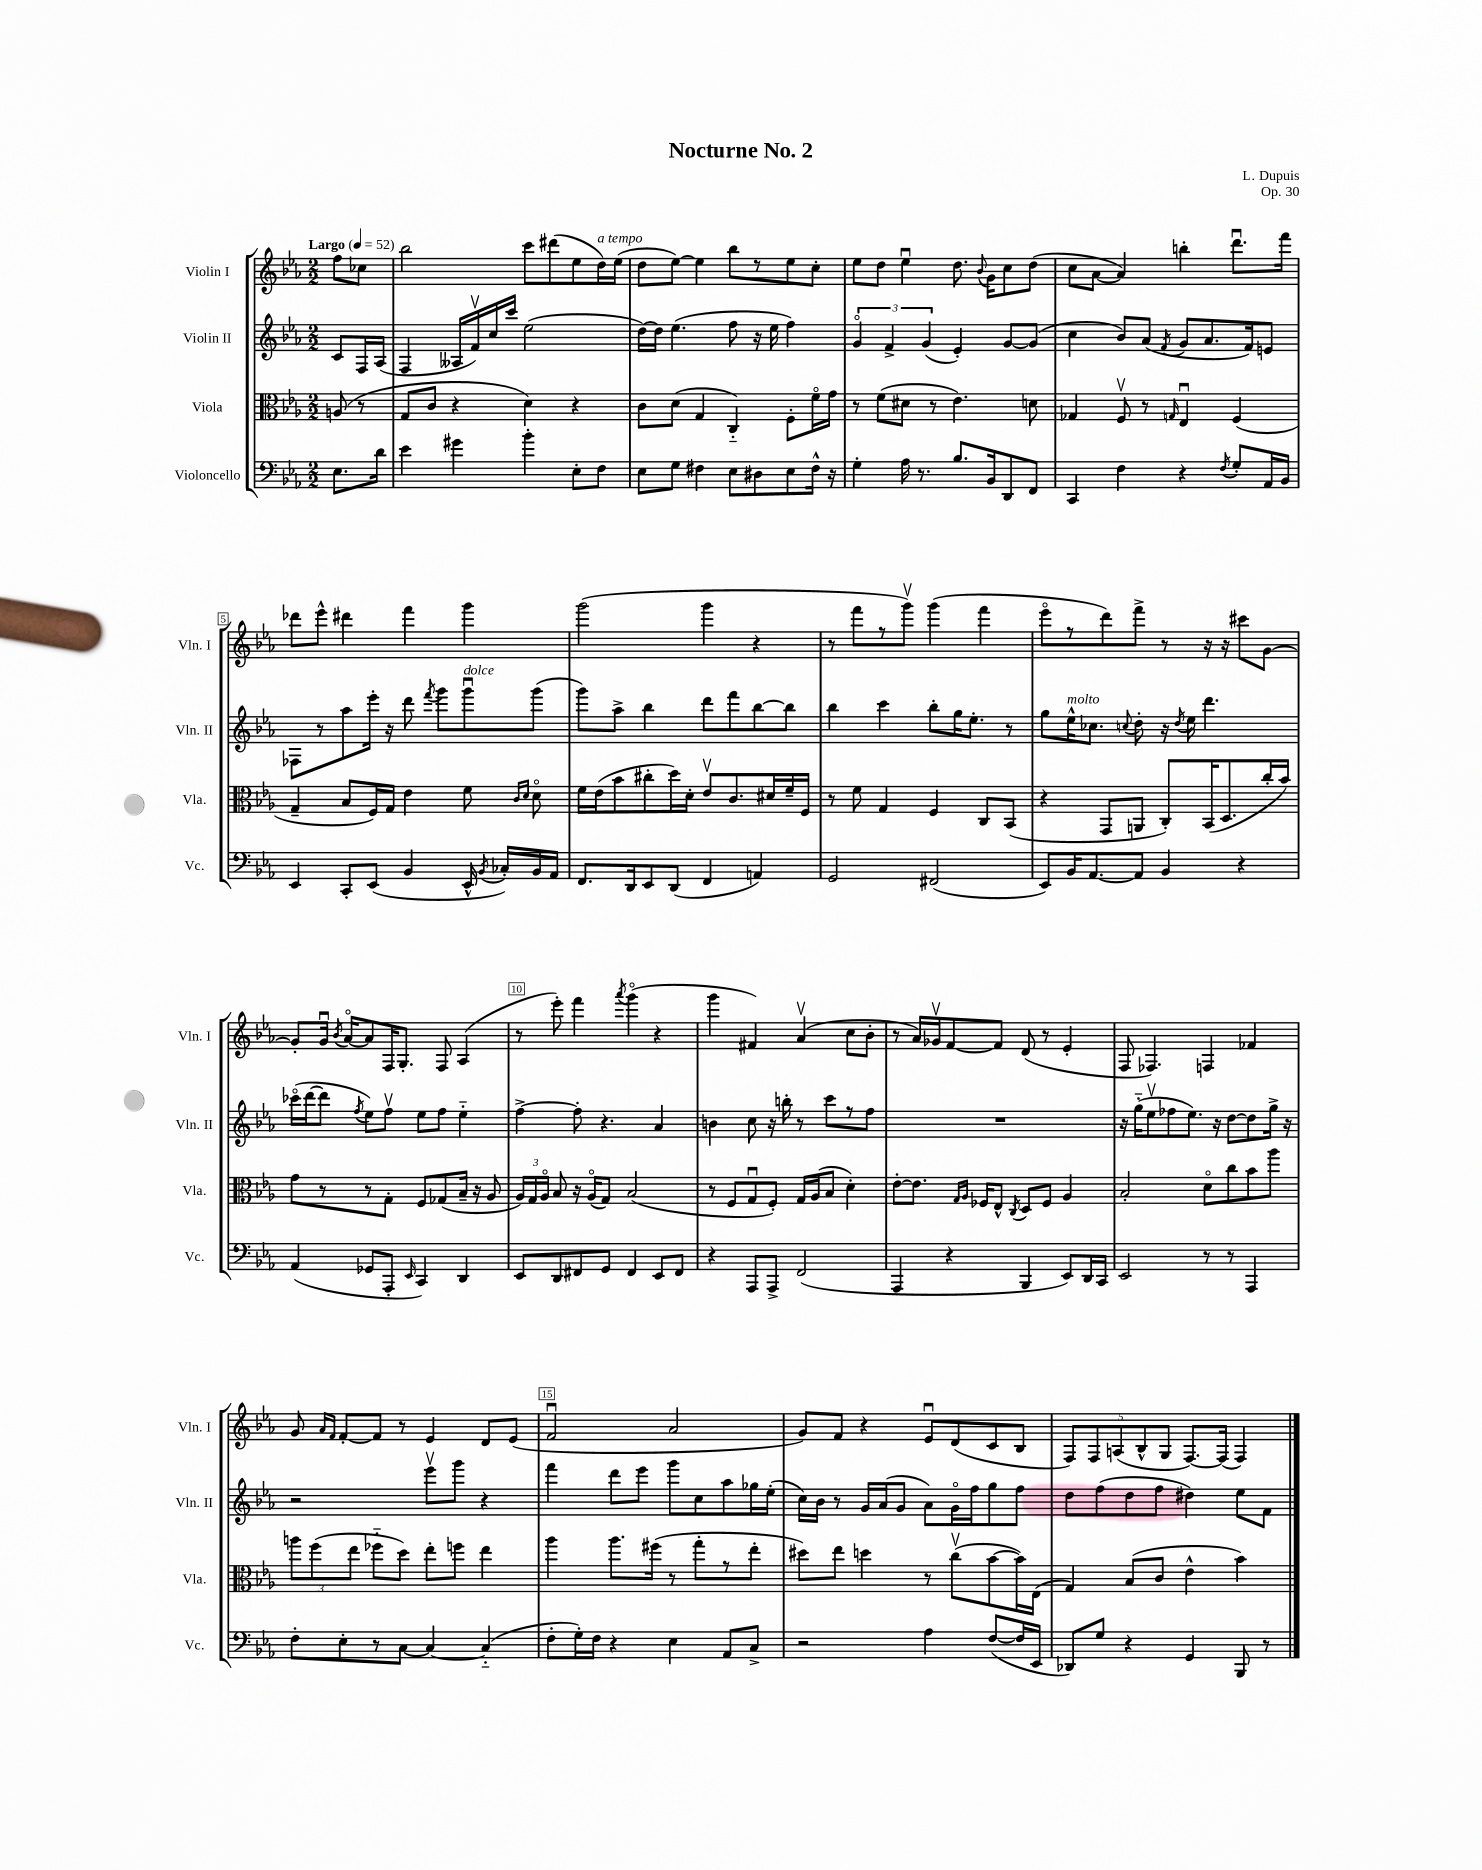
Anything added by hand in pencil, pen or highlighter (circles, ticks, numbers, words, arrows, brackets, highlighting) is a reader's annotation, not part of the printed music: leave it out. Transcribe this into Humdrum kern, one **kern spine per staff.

**kern	**kern	**kern	**kern
*part4	*part3	*part2	*part1
*staff4	*staff3	*staff2	*staff1
*I"Violoncello	*I"Viola	*I"Violin II	*I"Violin I
*I'Vc.	*I'Vla.	*I'Vln. II	*I'Vln. I
*clefF4	*clefC3	*clefG2	*clefG2
*k[b-e-a-]	*k[b-e-a-]	*k[b-e-a-]	*k[b-e-a-]
*M2/2	*M2/2	*M2/2	*M2/2
*MM52	*MM52	*MM52	*MM52
=	=	=	=
!	!	!	!LO:TX:a:B:t=Largo
8.E-\L	(8An/	8c/L	8ff\L
.	8r	16F/L	8cc-X\J
16d\Jk	.	(16A-/JJ	.
=1	=1	=1	=1
4e-\	8G/L	4F/	2bb-\
.	8c/J	.	.
4g#X\	4r	16A--X/LL	.
.	.	16fv/)	.
.	.	16cc/	.
.	.	16ccc/JJ	.
4b-'\	4d\)	(2ee-\	8ccc\L
.	.	.	(8ddd#X\
8E-'\L	4r	.	8ee-\
!	!	!	!LO:TX:a:i:t=a tempo
8F\J	.	.	16dd\L)
.	.	.	(16ee-\JJ
=2	=2	=2	=2
8E-\L	8c\L	[16dd\LL)	8dd\L
.	.	16dd\JJ]	.
8G\J	(8d\J	(4.ee-\	[8ee-\J)
4F#X\	4G/	.	4ee-\]
8E-\L	4C/)	8ff\	8bb-\L
8D#X\	.	16r	8r
.	.	16ee-\	.
8E-\	8F'\L	4ff\)	8ee-\
16F#^^\Jk	16f\L	.	8cc'\J
16r	16g\JJ	.	.
=3	=3	=3	=3
4G'\	8r	6g/	8ee-\L
.	(8f\L	.	8dd\J
.	.	6f^/	.
16A-\	8d#X\J	.	4ee-u\
8.r	.	.	.
.	.	(6g/	.
.	8r	.	.
8.B-/L	4.e-\)	4e-'/)	8.dd\
.	.	.	8qqb-/
16BB-/k	.	.	16g\KL
8DD/	.	[8g/L	8cc\
8FF/J	8dn\	(8g/J]	(8dd\J
=4	=4	=4	=4
4CC/	4G-X/	4cc\	8cc\L
.	.	.	[8a-\J
4F\	8Fv/	8b-/L)	4a-/])
.	8r	(8a-/J	.
.	16qqGn/	8qf/	.
4r	4E-u/	8g/L	4bbn'\
.	.	8.a-/	.
8qF/	.	.	.
8G'/L	(4F/	.	8.dddu\L
.	.	16f/k)	.
16AA-/L	.	8en/J	.
16BB-/JJ	.	.	16fff\Jk
!!LO:LB:g=z
=5	=5	=5	=5
4EE-/	4G~/	8F-X\L	8ddd-X\L
.	.	8r	8eee-^^\J
8CC'/L	8B-/L	8aa-\	4ddd#X\
(8EE-/J	16F/L)	16eee-'\Jk	.
.	16G/JJ	16r	.
4BB-/	4e-\	8ddd\	4fff\
.	.	8qfff/	.
.	.	8ggg\L	.
!	!	!LO:TX:a:i:t=dolce	!
16EE-^^/	8f\	8gggu\	4ggg\
8qBB-/	.	.	.
16C-X'/LL)	.	.	.
.	16qqc/LL	.	.
.	16qqd/JJ	.	.
16BB-/	8d\	(8ggg\J	.
16AA-/JJ	.	.	.
=6	=6	=6	=6
8.FF/L	16f\LL	8ggg\L)	(2ggg\
.	(16e-\J	.	.
.	8b-\	8aa-^\J	.
16DD/k	.	.	.
8EE-/	8cc#X'\	4bb-\	.
(8DD/J	16dd\L)	.	.
.	16d'\JJ	.	.
4FF/	8e-v/L	8ddd\L	4ggg\
.	8.c/	8fff\	.
4AAn/)	.	[8bb-\	4r
.	16d#X/L	.	.
.	16f~/	8bb-\J]	.
.	16F/JJ	.	.
=7	=7	=7	=7
2GG/	8r	4bb-\	8r
.	8f\	.	8fff\L
.	4G/	4ccc\	8r
.	.	.	8gggv\J)
(2FF#X/	4F/	8bb-'\L	(4ggg\
.	.	16gg\K	.
.	.	8.ee-'\J	.
.	8C/L	.	4fff\
.	(8BB-/J	8r	.
=8	=8	=8	=8
8EE-/L)	4r	8gg\L	8eee-\L
!	!	!LO:TX:a:i:t=molto	!
16BB-/K	.	16ee-^^\K	8r
[8.AA-/	.	8.cc-X\J	.
.	8GG/L	.	8ddd\)
.	.	8qqccn/	.
8AA-/J]	8AAn/J	8dd'\	8fff^\J
4BB-/	8C'/L)	16r	8r
.	.	8qdd/	.
.	.	16ee-\	.
.	(16BB-/K	4.ddd\	16r
.	8.D/	.	16r
4r	.	.	8ccc#X\L
.	16cc'/L	.	[8g\J
.	16b-/JJ)	.	.
!!LO:LB:g=z
=9	=9	=9	=9
(4AA-/	8g\L	(16ccc-X\LL	8g'/L]
.	.	[16ddd\J	.
.	8r	8ddd\J]	16gu/Jk
.	.	.	8qb-/
.	.	.	[16a-/KL
.	.	8qff/	.
8GG-X/L	8r	8ee-\L)	8a-/]
8AAA-'/J	8G'\J	8ffv\J	16F/K
.	.	.	8.G'/J
16qqEE-/	.	.	.
4CC/)	8F/L	8ee-\L	.
.	(8G-X/	8ff\J	8F/
4DD/	16B-~/Jk	4ee-\	(4A-/
.	16r	.	.
.	8A-/	.	.
=10	=10	=10	=10
8EE-/L	24A-/LL)	[4ff^\	8r
.	24G/	.	.
.	24A-/JJ	.	.
8DD/	8B-/	.	8eee-'\)
8FF#X/	16r	8ff'\]	4fff\
.	(16A-/KL	.	.
8GG/J	8G/J)	4.r	.
.	.	.	8qaaa-/
4FF#/	(2B-/	.	(4ggg\
8EE-/L	.	4a-/	4r
8FF#/J	.	.	.
=11	=11	=11	=11
4r	8r	4bn\	4ggg\
.	8F/L	.	.
8AAA-/L	8Gu/	8cc\	4f#X/)
8AAA-^/J	8F'/J)	16r	.
.	.	16bbn'\	.
(2FF/	16G/LL	8r	(4a-v/
.	(16A-/J	.	.
.	8B-/J	8ccc\L	.
.	4d'\)	8r	8cc\L
.	.	8ff\J	8b-'\J
=12	=12	=12	=12
4AAA-/	[8e-'\L	1r	8r
.	8.e-\J]	.	16a-/LL)
.	.	.	16g-Xv/J
4r	.	.	[8f/
.	16qqG/LL	.	.
.	16qqA-/JJ	.	.
.	16F-X/KL	.	.
.	8E-^^/J	.	8f/J]
.	8qC/	.	.
4BBB-/	8D/L	.	(8d/
.	8F-/J	.	8r
8EE-/L)	4A-/	.	4e-'/
16DD/L	.	.	.
16CC/JJ	.	.	.
=13	=13	=13	=13
2EE-/	2B-'/	16r	8F/
.	.	(16gg\KL	.
.	.	8ee-v\	4.F-X/)
.	.	8ff-X\	.
.	.	8.ee-\J)	.
8r	8d\L	.	4Fn/
.	.	16r	.
8r	8cc\	[8dd\L	.
4AAA-/	8b-\	8dd\]	4f-X/
.	8aa-\J	16gg^\Jk	.
.	.	16r	.
!!LO:LB:g=z
=14	=14	=14	=14
8F'\L	12aan\L	2r	8g/
.	(12ff\	.	.
.	.	.	16qqa-/LL
.	.	.	16qqf/JJ
8E-'\	.	.	[8f'/L
.	12ee-\J	.	.
8r	8ff-X\L	.	8f/J]
[8C\J	8dd\J)	.	8r
4C/_	8ee-'\L	8eee-v\L	4e-/
.	8ffn\J	8ggg\J	.
(4C/]	4ee-\	4r	8d/L
.	.	.	(8e-/J
=15	=15	=15	=15
8F'\L	4aa-\	4fff\	2fu/
16G'\L)	.	.	.
16F\JJ	.	.	.
4r	8.aa-\L	8ddd\L	.
.	.	8eee-\J	.
.	(16ff#X\Jk	.	.
4E-\	8r	8ggg\L	2a-/
.	8gg'\L	8cc\	.
8AA-/L	8r	8aa-\	.
8C^/J	8ee-'\J	16gg-X\L	.
.	.	(16ee-'\JJ	.
=16	=16	=16	=16
2r	8dd#X\L)	16cc\LL)	8g/L)
.	.	16b-\JJ	.
.	8ee-\J	8r	8f/J
.	4ddn\	16g/LL	4r
.	.	(16a-/J	.
.	.	8g/J	.
4A-\	8r	8a-\L)	8e-u/L
.	(8ccv\L	16g\L	(8d/
.	.	16ff\J	.
([8F/L	[8b-\	8gg\	8c/
16F/L]	16b-\L])	8ff\J	8B-/J
16EE-/JJ	(16E-\JJ	.	.
=17	=17	=17	=17
8DD-X/L)	4G/)	8dd\L	10F/L)
.	.	.	10F/
8G/J	.	(8ff\	.
.	.	.	(10An/
4r	(8B-/L	8dd\	.
.	.	.	10B-^^/
.	8c/J	8ff\J	.
.	.	.	10G/J
4GG/	4e-^^\	4dd#X\)	[8.F/L)
.	.	.	(16F/Jk]
8BBB-/	4b-\)	8ee-\L	4F/)
8r	.	8f\J	.
==	==	==	==
*-	*-	*-	*-
